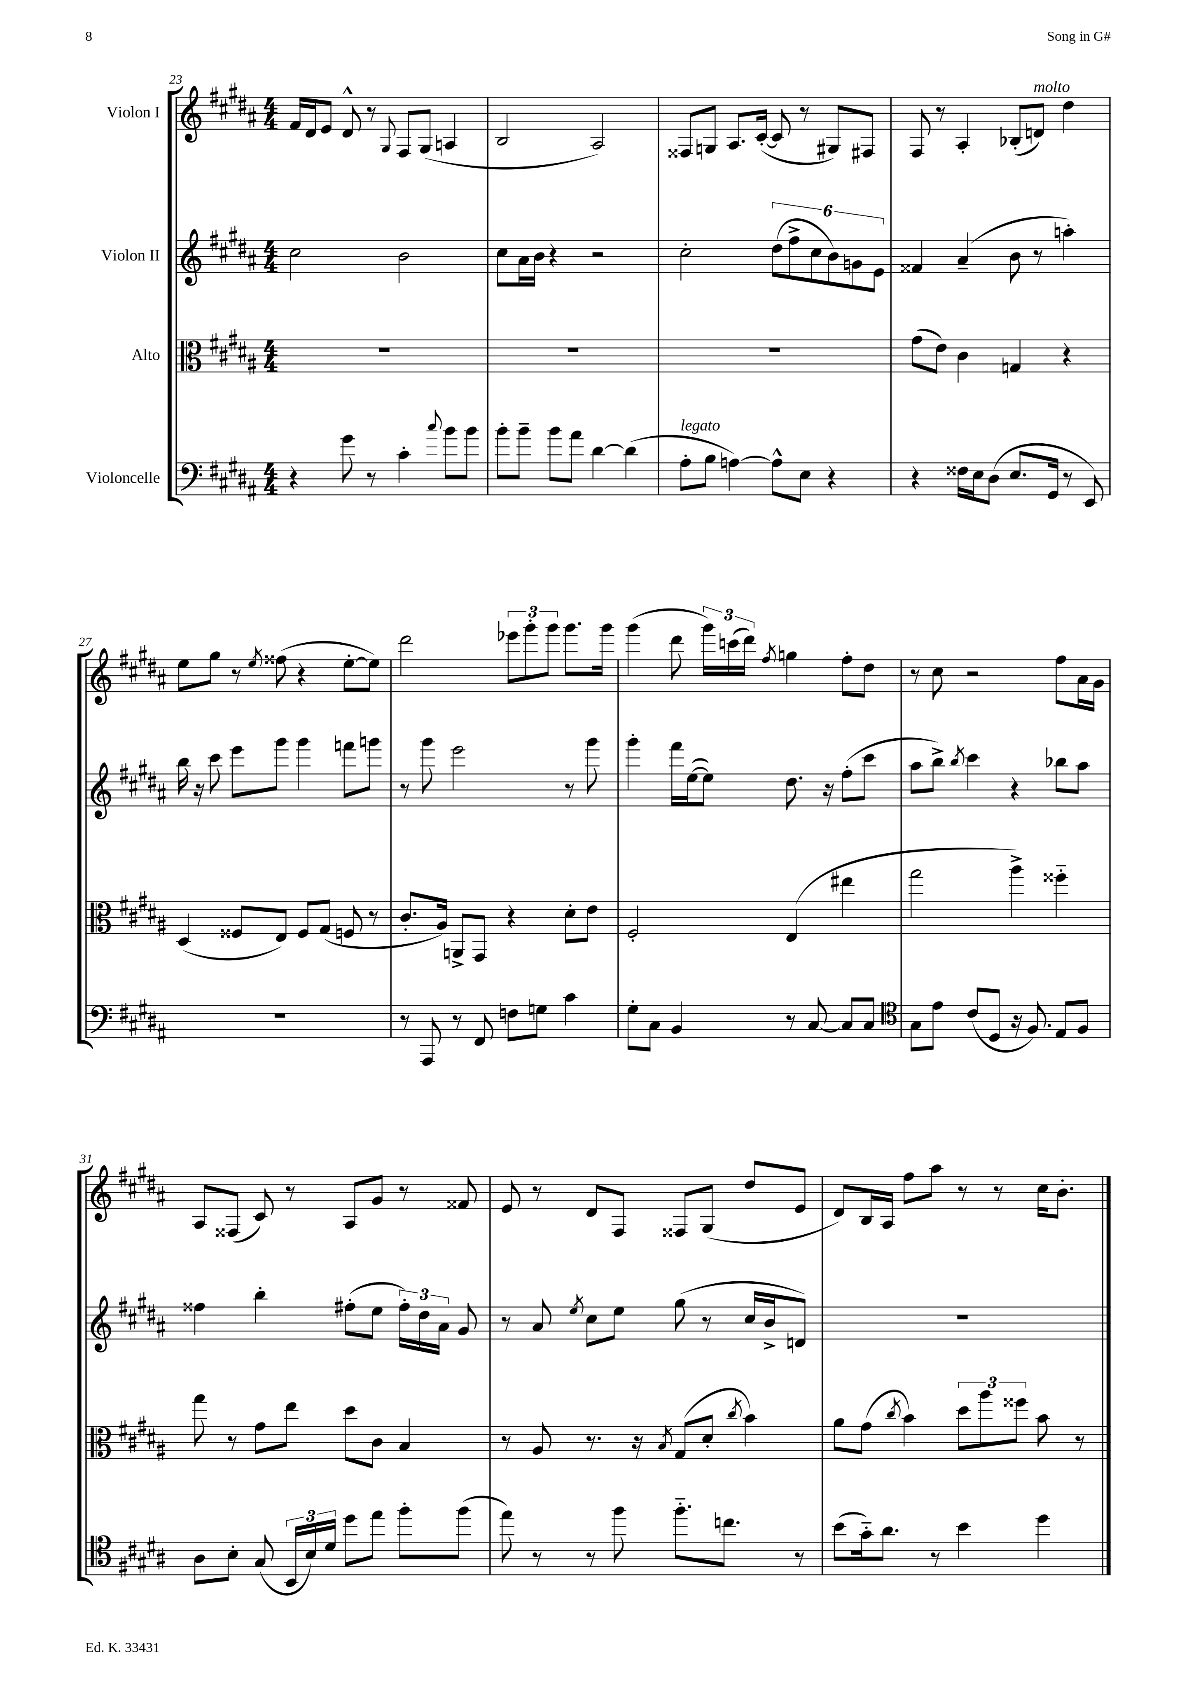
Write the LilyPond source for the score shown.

<<
\new StaffGroup <<
\new Staff = "s0" \with { instrumentName = "Violon I" } {
    \clef treble \key b \major \numericTimeSignature \time 4/4
    \autoBeamOff fis'16[ dis'16 e'8] dis'8-^ r8 \appoggiatura { gis8 } fis8[ gis8]( a4 |
    b2 ais2) |
    fisis8[ g8] ais8.[ cis'16]~-.( cis'8 r8 gis8[) fis8] |
    fis8 r8 ais4-. bes8[-.( d'8]^\markup { \italic "molto" }) dis''4 |
    e''8[ gis''8] r8 \acciaccatura { e''8 } fisis''8( r4 e''8[~-. e''8]) |
    dis'''2 \tuplet 3/2 { ees'''8[ gis'''8-. gis'''8] } gis'''8.[ gis'''16] |
    gis'''4( dis'''8 \tuplet 3/2 { gis'''16[) c'''16( dis'''16]) } \acciaccatura { fis''8 } g''4 fis''8[-. dis''8] |
    r8 cis''8 r2 fis''8[ ais'16 gis'16] |
    ais8[ fisis8]( cis'8) r8 ais8[ gis'8] r8 fisis'8 |
    e'8 r8 dis'8[ fis8] fisis8[ gis8]( dis''8[ e'8] |
    dis'8[) b16 ais16] fis''8[ ais''8] r8 r8 cis''16[ b'8.]-. \bar "|." |
}
\new Staff = "s1" \with { instrumentName = "Violon II" } {
    \clef treble \key b \major \numericTimeSignature \time 4/4
    \autoBeamOff cis''2 b'2 |
    cis''8[ ais'16 b'16] r4 r2 |
    cis''2-. \tuplet 6/4 { dis''8[( fis''8-> cis''8 b'8) g'8 e'8] } |
    fisis'4 ais'4--( b'8 r8 a''4-.) |
    b''16 r16 cis'''8 e'''8[ gis'''8] gis'''4 f'''8[ g'''8] |
    r8 gis'''8 e'''2 r8 gis'''8 |
    gis'''4-. fis'''16[ e''16~( e''8]) dis''8. r16 fis''8[-.( cis'''8] |
    ais''8[ b''8]->) \acciaccatura { b''8 } cis'''4 r4 bes''8[ ais''8] |
    fisis''4 b''4-. fis''8[-.( e''8] \tuplet 3/2 { fis''16[-.) dis''16 ais'16] } gis'8 |
    r8 ais'8 \acciaccatura { e''8 } cis''8[ e''8] gis''8( r8 cis''16[ b'16-> d'8]) |
    R1 \bar "|." |
}
\new Staff = "s2" \with { instrumentName = "Alto" } {
    \clef alto \key b \major \numericTimeSignature \time 4/4
    \autoBeamOff R1 |
    R1 |
    R1 |
    gis'8[( e'8]) cis'4 g4 r4 |
    dis4( fisis8[ e8]) fisis8[ gis8]( f8 r8 |
    cis'8.[-. ais16]) a,8[-> gis,8] r4 dis'8[-. e'8] |
    fis2-. e4( eis''4 |
    gis''2 ais''4->) fisis''4-_ |
    gis''8 r8 gis'8[ e''8] dis''8[ cis'8] b4 |
    r8 ais8 r8. r16 \acciaccatura { b8 } gis8[( dis'8]-. \acciaccatura { cis''8 } b'4) |
    ais'8[ gis'8]( \acciaccatura { cis''8 } b'4) \tuplet 3/2 { dis''8[ ais''8 fisis''8] } b'8 r8 \bar "|." |
}
\new Staff = "s3" \with { instrumentName = "Violoncelle" } {
    \clef bass \key b \major \numericTimeSignature \time 4/4
    \autoBeamOff r4 gis'8 r8 cis'4-. \appoggiatura { cis''8 } b'8[ b'8] |
    b'8[-. b'8]-- b'8[ ais'8] dis'4~ dis'4( |
    ais8[-.^\markup { \italic "legato" } b8] a4~) a8[-^ e8] r4 |
    r4 fisis16[ e16 dis8]( e8.[ gis,16] r8 e,8) |
    R1 |
    r8 ais,,8 r8 fis,8 f8[ g8] cis'4 |
    gis8[-. cis8] b,4 r8 cis8~ cis8[ cis8] |
    \clef tenor gis8[ e'8] cis'8[( dis8] r16 fis8.) e8[ fis8] |
    ais8[ b8]-. gis8( \tuplet 3/2 { b,16[ b16) dis'16] } dis''8[ e''8] fis''8[-. fis''8]( |
    e''8) r8 r8 fis''8 fis''8.[-_ c''8.] r8 |
    b'8[( gis'16-_) ais'8.] r8 b'4 dis''4 \bar "|." |
}
>>
>>
\layout { \context { \Score currentBarNumber = #23 } }
